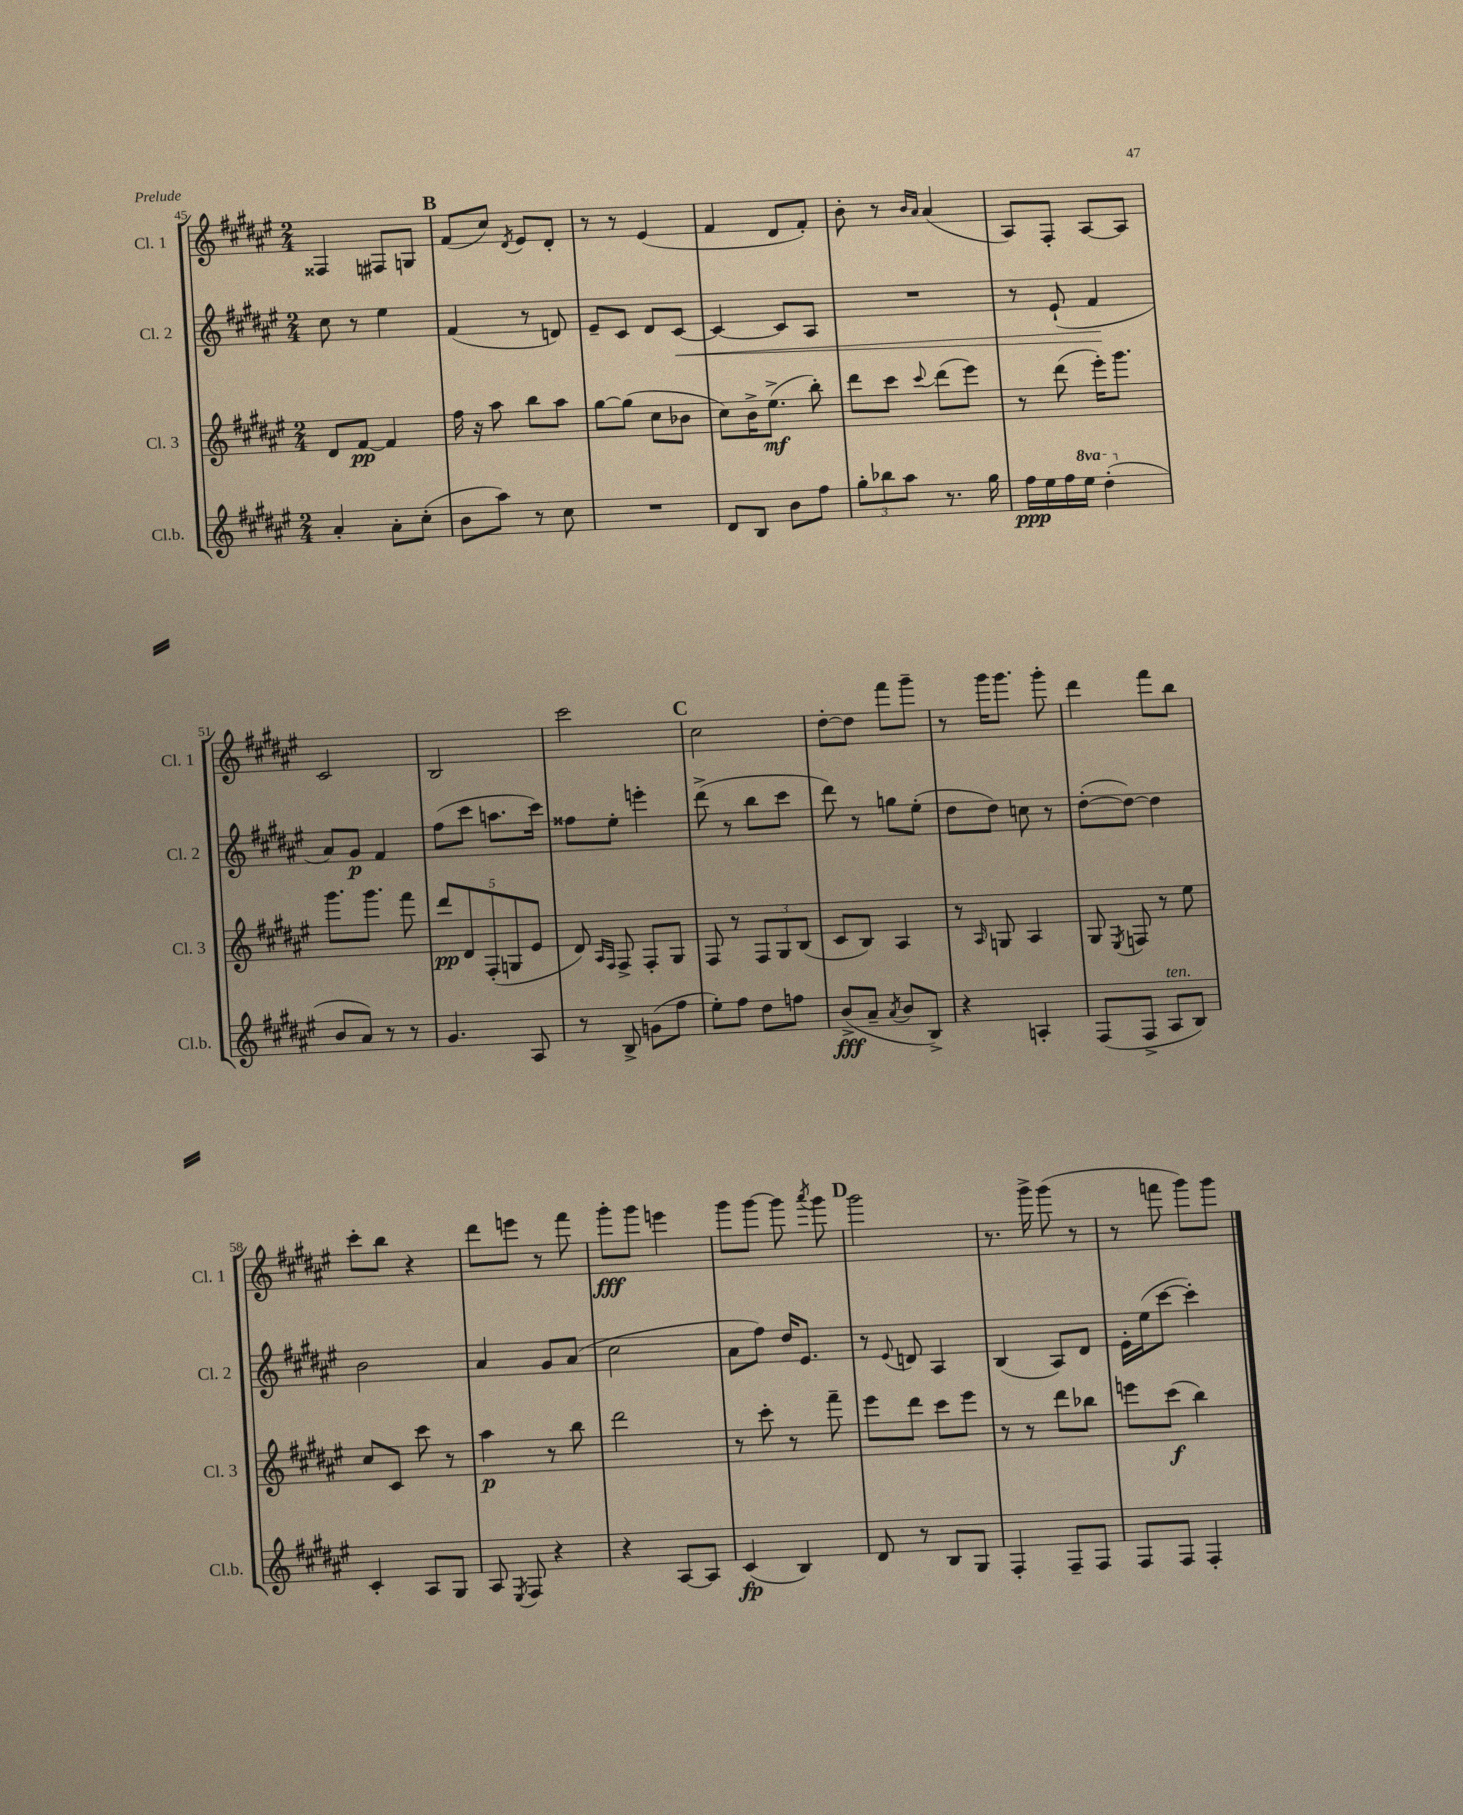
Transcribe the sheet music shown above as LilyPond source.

<<
\new StaffGroup <<
\new Staff = "s0" \with { instrumentName = "Cl. 1" shortInstrumentName = "Cl. 1" } {
    \clef treble \key fis \major \numericTimeSignature \time 2/4
    \autoBeamOff fisis4 fis8[ g8] |
    \mark \markup { \bold "B" } fis'8[( cis''8]) \acciaccatura { dis'8 } eis'8[ dis'8]-. |
    r8 r8 eis'4( |
    fis'4 dis'8[ fis'8]-.) |
    b'8-. r8 \grace { b'16[ ais'16] } ais'4( |
    ais8[) fis8]-. ais8[~ ais8] |
    cis'2 |
    b2 |
    cis'''2 |
    \mark \markup { \bold "C" } cis''2 |
    dis''8[~-. dis''8] fis'''8[ gis'''8]-- |
    r8 gis'''16[ gis'''8.] gis'''8-. |
    dis'''4 fis'''8[ b''8] |
    cis'''8[-. b''8] r4 |
    dis'''8[ e'''8] r8 fis'''8 |
    gis'''8[-.\fff gis'''8] e'''4 |
    gis'''8[ gis'''8]~ gis'''8 \acciaccatura { ais'''8 } gis'''8 |
    \mark \markup { \bold "D" } gis'''2 |
    r8. gis'''16-> gis'''8( r8 |
    r8 f'''8 gis'''8[) gis'''8] \bar "|." |
}
\new Staff = "s1" \with { instrumentName = "Cl. 2" shortInstrumentName = "Cl. 2" } {
    \clef treble \key fis \major \numericTimeSignature \time 2/4
    \autoBeamOff cis''8 r8 eis''4 |
    \mark \markup { \bold "B" } fis'4( r8 d'8) |
    eis'8[-- cis'8] dis'8[ cis'8]~\< |
    cis'4~ cis'8[ ais8] |
    R2 |
    r8 eis'8-!( fis'4\! |
    ais'8[) gis'8]\p fis'4 |
    fis''8[( cis'''8] a''8.[ cis'''16]) |
    fisis''8[ eis''8]-. e'''4-. |
    \mark \markup { \bold "C" } dis'''8->( r8 b''8[ cis'''8] |
    dis'''8) r8 g''8[ eis''8]-.( |
    dis''8[ dis''8]) c''8 r8 |
    dis''8[~-.( dis''8]~) dis''4 |
    b'2 |
    ais'4 gis'8[ ais'8]( |
    cis''2 |
    ais'8[ fis''8]) dis''16[ eis'8.] |
    \mark \markup { \bold "D" } r8 \appoggiatura { eis'8 } d'8 ais4 |
    b4( ais8[) dis'8] |
    eis'16[-. eis''16( cis'''8]~ cis'''4-.) \bar "|." |
}
\new Staff = "s2" \with { instrumentName = "Cl. 3" shortInstrumentName = "Cl. 3" } {
    \clef treble \key fis \major \numericTimeSignature \time 2/4
    \autoBeamOff dis'8[ fis'8]~\pp fis'4 |
    \mark \markup { \bold "B" } fis''16 r16 ais''8 b''8[ ais''8] |
    gis''8[~ gis''8]( cis''8[ bes'8] |
    cis''8[) b'16-> eis''8.]->\mf( b''8-.) |
    dis'''8[ cis'''8] \appoggiatura { cis'''8 } dis'''8[( eis'''8]) |
    r8 dis'''8( eis'''16[-.) gis'''8.] |
    gis'''8.[ gis'''8.] fis'''8 |
    \tuplet 5/4 { dis'''8[\pp dis'8 fis8-.( g8 eis'8] } |
    dis'8) \grace { ais16[ fis16] } fis8-> fis8[-. gis8] |
    \mark \markup { \bold "C" } fis8 r8 \tuplet 3/2 { fis8[ gis8 b8]( } |
    cis'8[ b8]) ais4 |
    r8 \grace { ais16 } g8 ais4 |
    gis8 \acciaccatura { eis8 } f8 r8 eis''8 |
    cis''8[ cis'8] cis'''8 r8 |
    ais''4\p r8 b''8 |
    dis'''2 |
    r8 cis'''8-. r8 fis'''8-- |
    \mark \markup { \bold "D" } eis'''8[ dis'''8] cis'''8[ eis'''8] |
    r8 r8 dis'''8[ bes''8] |
    e'''8[ cis'''8]\f( b''4) \bar "|." |
}
\new Staff = "s3" \with { instrumentName = "Cl.b." shortInstrumentName = "Cl.b." } {
    \clef treble \key fis \major \numericTimeSignature \time 2/4 \set Staff.ottavationMarkups = #ottavation-simple-ordinals
    \autoBeamOff ais'4-. ais'8[-. cis''8]-.( |
    \mark \markup { \bold "B" } b'8[ ais''8]) r8 cis''8 |
    R2 |
    dis'8[ b8] b'8[ fis''8] |
    \tuplet 3/2 { gis''8[-. bes''8 ais''8] } r8. gis''16 |
    fis''16[\ppp eis''16 fis''16 \ottava #1 eis'''16] dis'''4-.( \ottava #0 |
    b'8[ ais'8]) r8 r8 |
    gis'4. ais8 |
    r8 b8-> g'8[( fis''8] |
    \mark \markup { \bold "C" } eis''8[-.) fis''8] dis''8[ f''8] |
    b'8[->\fff( ais'8]-- \acciaccatura { ais'8 } b'8[ b8]->) |
    r4 a4-. |
    fis8[( fis8]-> ais8[^\markup { \italic "ten." } b8]) |
    cis'4-. ais8[ gis8] |
    ais8 \acciaccatura { eis8 } fis8 r4 |
    r4 ais8[~ ais8] |
    cis'4\fp( b4) |
    \mark \markup { \bold "D" } dis'8 r8 b8[ gis8] |
    fis4-. fis8[-- fis8] |
    fis8[ fis8] fis4-. \bar "|." |
}
>>
>>
\layout { \context { \Score currentBarNumber = #45 } }
